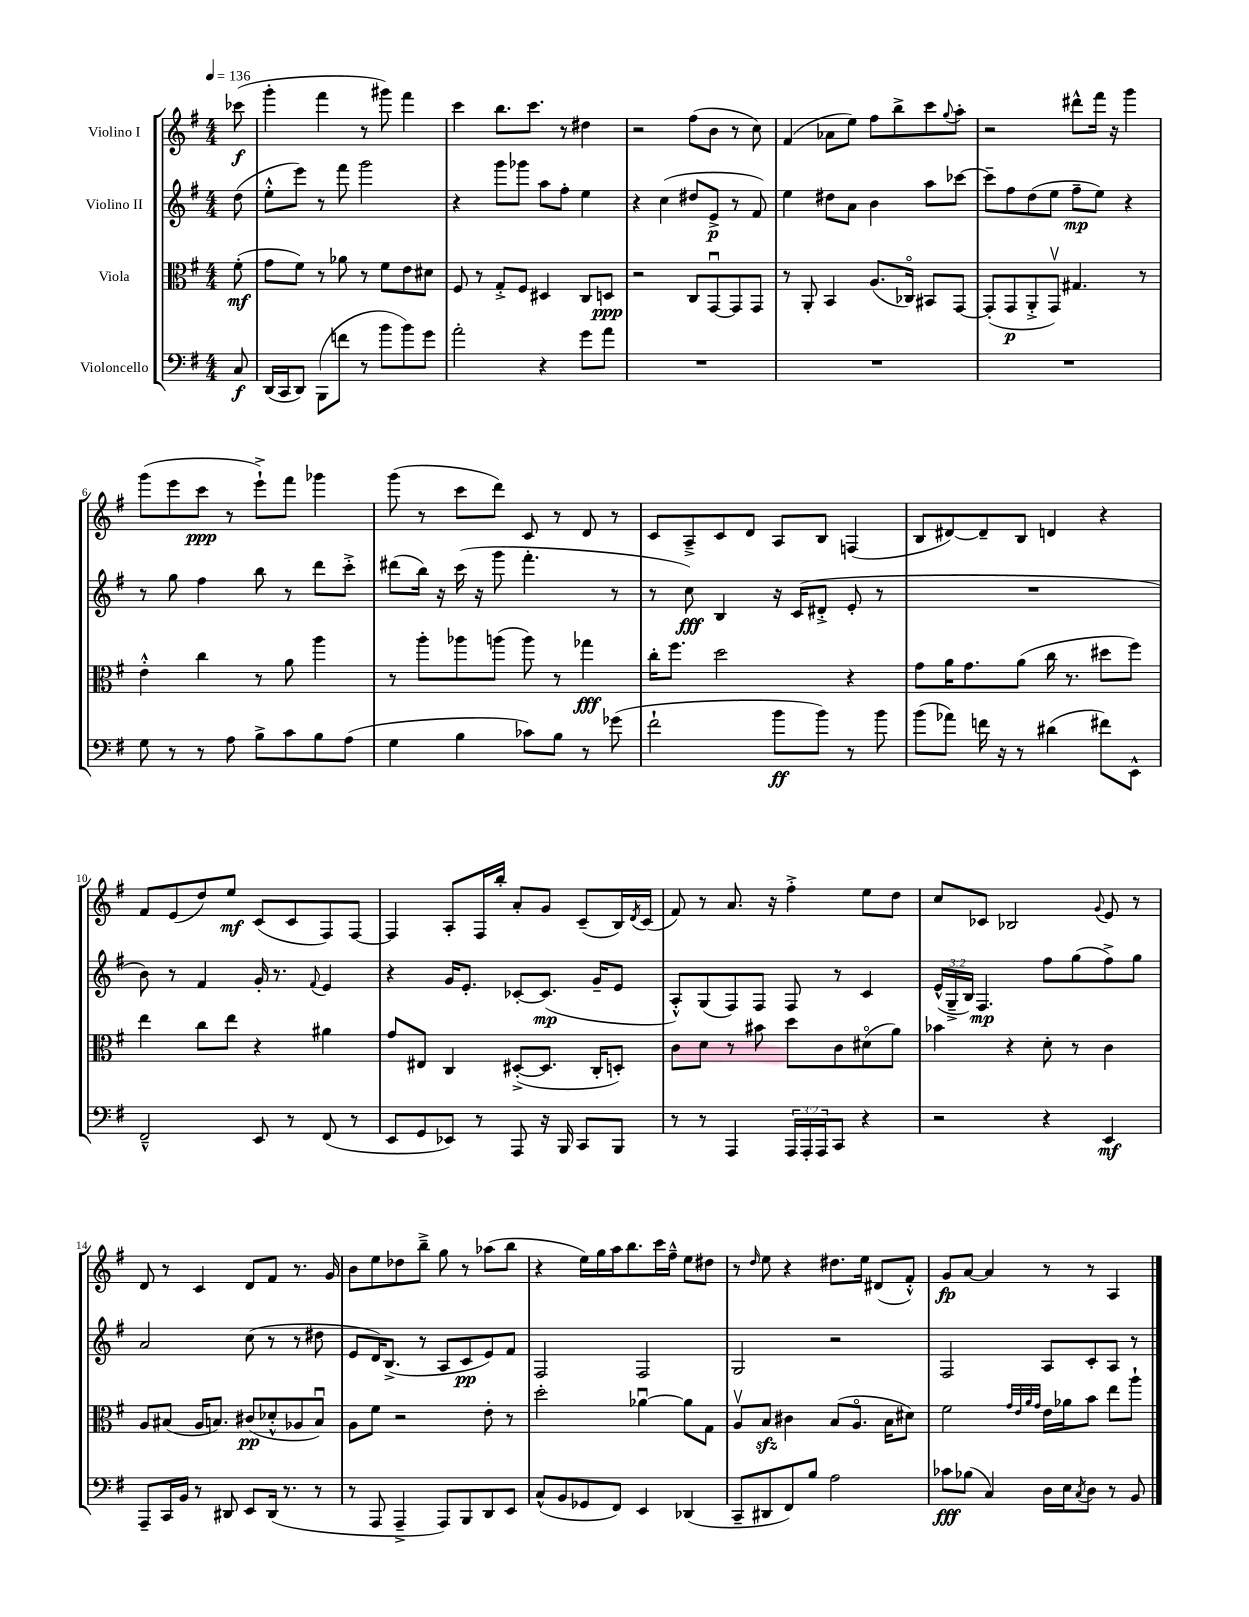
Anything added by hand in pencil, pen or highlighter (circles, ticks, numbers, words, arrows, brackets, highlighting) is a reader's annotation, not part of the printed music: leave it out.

**kern	**kern	**kern	**kern
*staff4	*staff3	*staff2	*staff1
*clefF4	*clefC3	*clefG2	*clefG2
*k[f#]	*k[f#]	*k[f#]	*k[f#]
*M4/4	*M4/4	*M4/4	*M4/4
*MM136	*MM136	*MM136	*MM136
8C	(8f#'	(8dd	(8ccc-
=	=	=	=
(16DD	8g	8ee'^^	4ggg'
16CC	.	.	.
8DD)	8f#)	8eee)	.
(8BBB	8r	8r	4fff#
8f	8a-	8fff#	.
8r	8r	2ggg	8r
8b	8f#	.	8ggg#)
8b)	8e	.	4fff#
8g	8d#	.	.
=	=	=	=
2a'	8F#	4r	4ccc
.	8r	.	.
.	8G'^	8ggg	8.bb
.	8F#	8ggg-	.
.	.	.	8.ccc
4r	4D#	8aa	.
.	.	8ff#'	8r
8g	8C	4ee	4dd#
8a	8D	.	.
=	=	=	=
1r	2r	4r	2r
.	.	(4cc	.
.	8C	8dd#	(8ff#
.	[8GGu	8e^	8b
.	8GG]	8r	8r
.	8GG	8f#)	8cc)
=	=	=	=
1r	8r	4ee	(4f#
.	8AA'	.	.
.	4BB	8dd#	8a-
.	.	8a	8ee)
.	(8.A	4b	8ff#
.	.	.	8bb^
.	16C-o)	.	.
.	8BB#	8aa	8ccc
.	.	.	8qqgg
.	[8GG	[8ccc-	8aa'
=	=	=	=
1r	(8GG']	8ccc-~]	2r
.	8GG	8ff#	.
.	8AA'^	(8dd	.
.	8GGv)	8ee	.
.	4.G#	8ff#~	8ddd#^^
.	.	8ee)	16fff#
.	.	.	16r
.	.	4r	4ggg
.	8r	.	.
=	=	=	=
8G	4e'^^	8r	(8ggg
8r	.	8gg	8eee
8r	4cc	4ff#	8ccc
8A	.	.	8r
8B^	8r	8bb	8eee`^)
8c	8a	8r	8fff#
8B	4aa	8ddd	4ggg-
(8A	.	8ccc'^	.
=	=	=	=
4G	8r	(8ddd#	(8ggg
.	8aa'	16bb)	8r
.	.	16r	.
4B	8aa-	(16ccc	8ccc
.	.	16r	.
.	(8aa	8ggg	8ddd)
8c-)	8aa)	4.fff#'	8c
8B	8r	.	8r
8r	4gg-	.	8d
(8g-	.	8r	8r
=	=	=	=
2f#`	16cc'	8r	8c
.	8.ff#	.	.
.	.	8cc)	8A~^
.	2dd	4B	8c
.	.	.	8d
8b	.	16r	8A
.	.	(16c	.
8b)	.	8d#'^	8B
8r	4r	8e'	(4F
8b	.	8r	.
=	=	=	=
(8b	8g	1r	8B
8a-)	16a	.	[8d#)
.	8.g	.	.
16f	.	.	8d#~]
16r	.	.	.
8r	(8a	.	8B
(4d#	16cc	.	4d
.	8.r	.	.
8f#)	8dd#	.	4r
8EE^^	8ff#)	.	.
=	=	=	=
2FF#~^^	4ee	8b)	8f#
.	.	8r	(8e
.	8cc	4f#	8dd)
.	8ee	.	8ee
8EE	4r	16g'	(8c
.	.	8.r	.
8r	.	.	8c
.	.	8qqf#	.
(8FF#	4a#	4e	8F#)
8r	.	.	[8F#
=	=	=	=
8EE	8g	4r	4F#]
8GG	8E#	.	.
8EE-)	4C	16g	8A'
.	.	8.e'	.
8r	.	.	16F#
.	.	.	16bb'
8AAA	([8D#'^	[8c-'	8a'
16r	8.D#]	(8.c-]	8g
16BBB	.	.	.
8CC	.	.	(8c~
.	16C'	16g~	.
8BBB	8D')	8e	16B)
.	.	.	8qd
.	.	.	(16c
=	=	=	=
8r	8c	8A'^^)	8f#)
8r	8d	(8G	8r
4AAA	8r	8F#)	8.a
.	8b#	8F#	.
.	.	.	16r
24AAA	8dd	8F#	4ff#'^
24AAA'	.	.	.
24AAA	.	.	.
8CC	8c	8r	.
4r	(8d#o	4c	8ee
.	8a)	.	8dd
=	=	=	=
2r	4b-	(24e^^	8cc
.	.	24G~^	.
.	.	24B)	.
.	.	4.F#	8c-
.	4r	.	2B-
4r	8d'	8ff#	.
.	8r	(8gg	.
.	.	.	8qqg
4EE	4c	8ff#^)	8e
.	.	8gg	8r
=	=	=	=
8AAA~	8A	2a	8d
16CC	(8B#	.	8r
16BB	.	.	.
8r	16A	.	4c
.	8.B)	.	.
8DD#	.	.	.
8EE	(8c#	(8cc	8d
(16DD#	8d-'^^	8r	8f#
8.r	.	.	.
.	8A-	8r	8.r
8r	8Bu)	8dd#	.
.	.	.	16g
=	=	=	=
8r	8A	8e	8b
8AAA	8f#	16d)	8ee
.	.	(8.B^	.
4AAA~^	2r	.	8dd-
.	.	8r	8bb~^
8AAA)	.	8A	8gg
8BBB	.	8c	8r
8DD	8e'	8e)	(8aa-
8EE	8r	8f#	8bb
=	=	=	=
(8C^^	2dd'	2F#	4r
8BB	.	.	.
8GG-	.	.	16ee)
.	.	.	16gg
8FF#)	.	.	16aa
.	.	.	8.bb
4EE	[4a-u	2F#	.
.	.	.	16ccc
.	.	.	16ff#~^^
(4DD-	8a-]	.	8ee
.	8G	.	8dd#
=	=	=	=
8CC~	8Av	2G	8r
.	.	.	16qqdd
8DD#	8B	.	8ee
8FF#)	4c#	.	4r
8B	.	.	.
2A	(8B	2r	8.dd#
.	8.Ao	.	.
.	.	.	16ee
.	.	.	(8d#
.	16B	.	.
.	8d#)	.	8f#'^^)
=	=	=	=
8c-	2f#	2F#	8g
(8B-	.	.	[8a
4C)	.	.	4a]
.	32qqg	.	.
.	32qqe	.	.
.	32qqa	.	.
.	32qqg	.	.
16D	16e	8A	8r
16E	16a-	.	.
8qC	.	.	.
8D	8b	8c'	8r
8r	8ee	8A	4A
8BB	8aa`	8r	.
==	==	==	==
*-	*-	*-	*-
